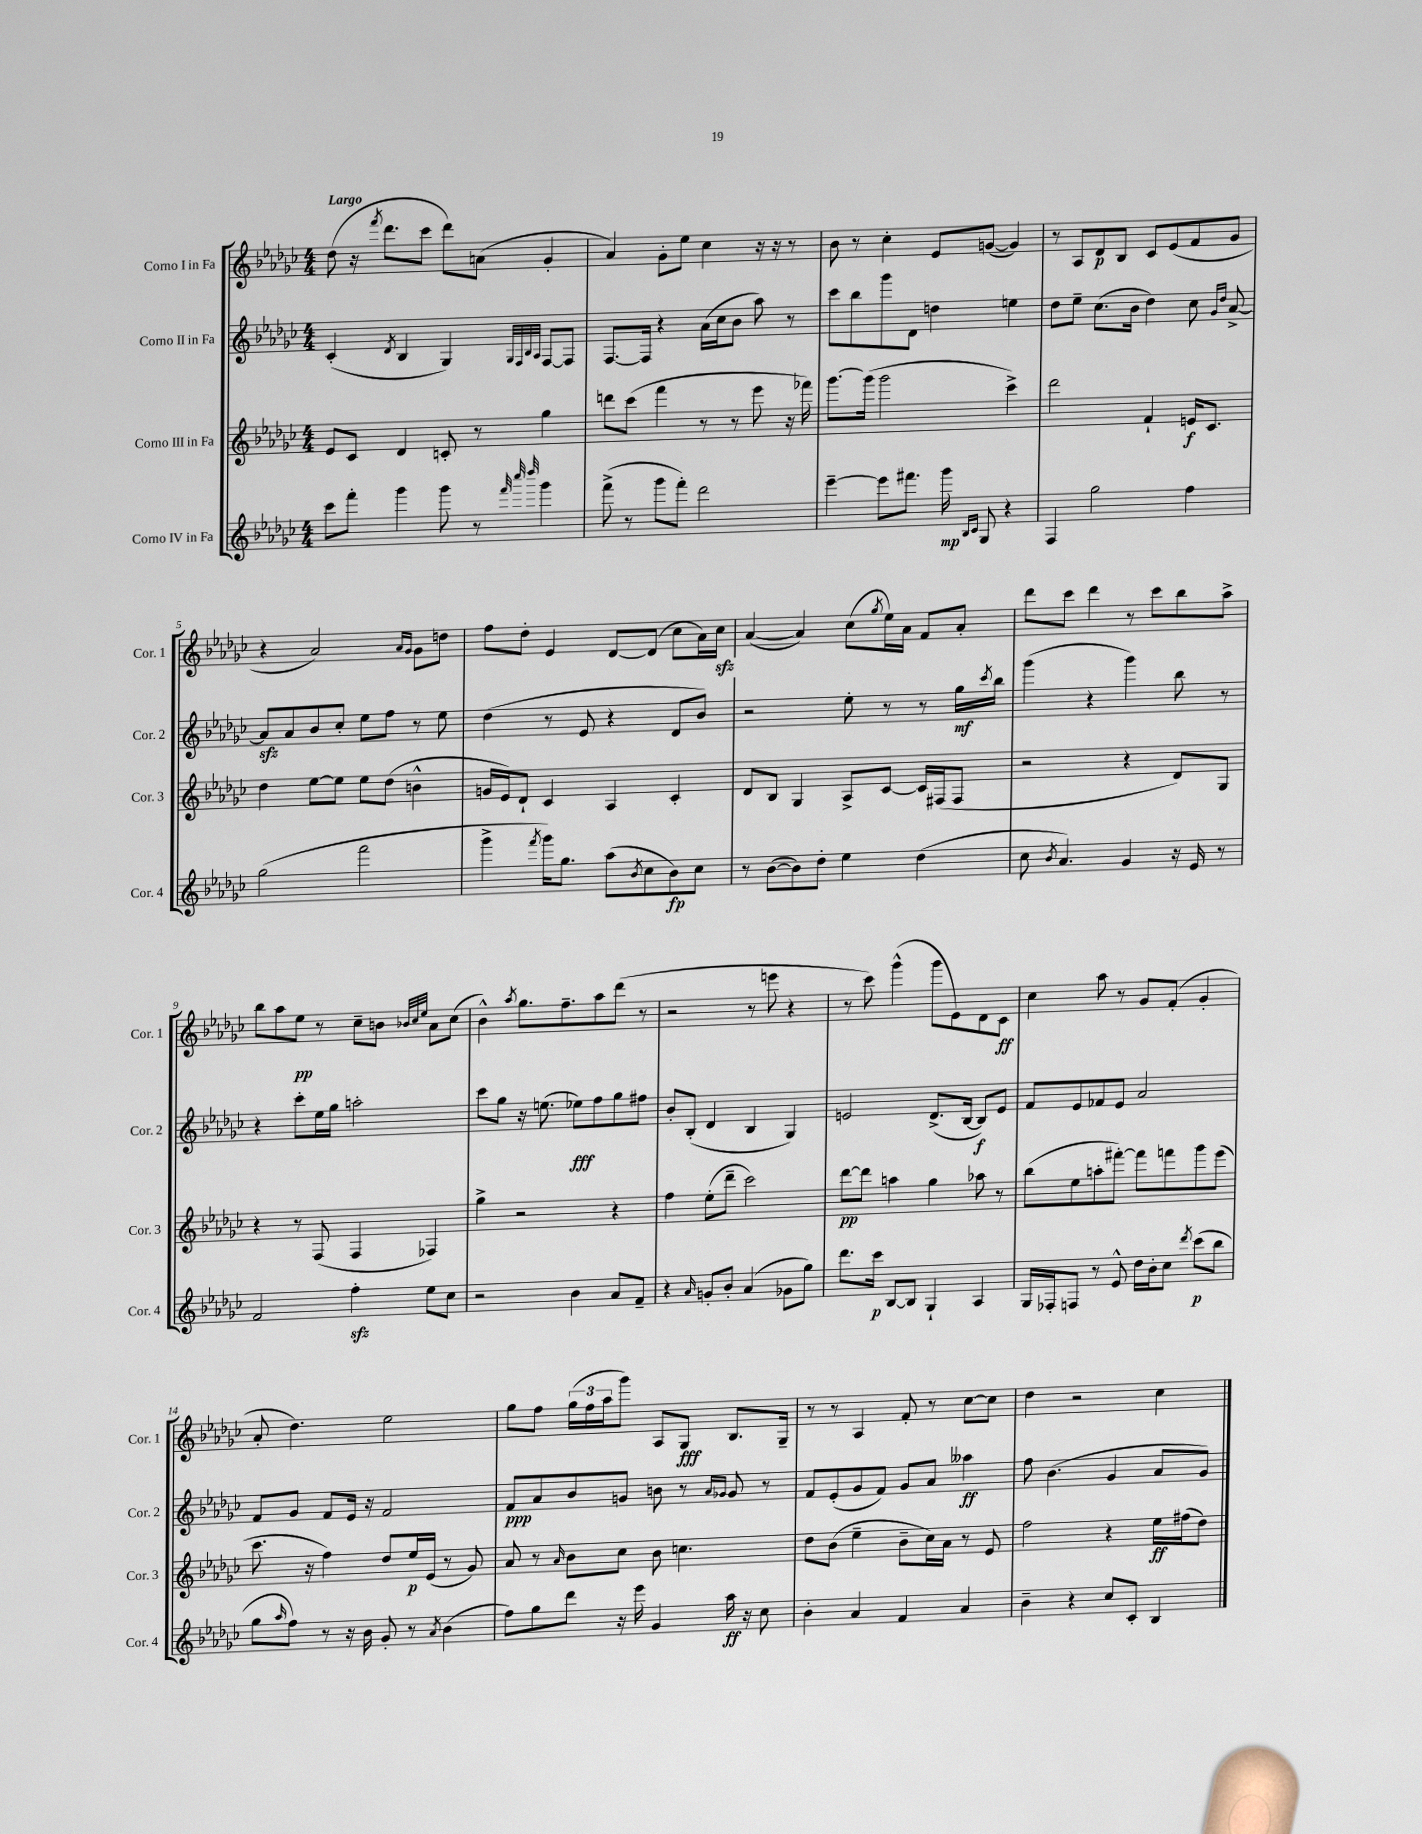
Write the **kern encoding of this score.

**kern	**kern	**kern	**kern
*staff4	*staff3	*staff2	*staff1
*clefG2	*clefG2	*clefG2	*clefG2
*k[b-e-a-d-g-c-]	*k[b-e-a-d-g-c-]	*k[b-e-a-d-g-c-]	*k[b-e-a-d-g-c-]
*M4/4	*M4/4	*M4/4	*M4/4
8ccc-	8e-	(4c-'	(8dd-
8fff'	8c-	.	16r
.	.	.	8qfff
.	.	.	8.ddd-
.	.	8qd-	.
4ggg-	4d-	4B-	.
.	.	.	8ccc-
8ggg-	8c'	4G-)	8ddd-)
8r	8r	.	(8a
.	.	32qqG-	.
32qqfff	.	32qqF	.
32qqcccc-	.	32qqB-	.
32qqdddd-	.	32qqA-	.
4ggg-	4gg-	[8F	4g-'
.	.	8F]	.
=	=	=	=
(8fff^	8ddd	[8.F	4a-)
8r	(8ccc-	.	.
.	.	16F]	.
8ggg-	4fff	4r	8g-'
8fff')	.	.	8ee-
2ddd-	8r	(16a-	4cc-
.	.	16cc-	.
.	8r	8b-	.
.	8eee-	8aa-)	16r
.	.	.	16r
.	16r	8r	8r
.	16fff-)	.	.
=	=	=	=
[4eee-~	[8.ggg-	8ccc-	8b-
.	.	8bb-	8r
.	(16ggg-]	.	.
8eee-]	2ggg-	8ggg-	4cc-'
8.fff#	.	8d-	.
.	.	4dd	8e-
16ggg-	.	.	.
16qqB-	.	.	.
16qqc-	.	.	.
8G-	.	.	([8g
4r	4ccc-^)	4ee	4g])
=	=	=	=
4F	2ddd-	8dd-	8r
.	.	8ee-~	8A-
2gg-	.	(8.cc-	8d-
.	.	.	8B-
.	.	16b-	.
.	4f`	4dd-)	8c-
.	.	.	(8e-
4ff	16e	8cc-	8f
.	8.c-	.	.
.	.	16qqg-	.
.	.	16qqdd-	.
.	.	[8a-^	8g-
=	=	=	=
(2gg-	4dd-	8a-]	4r
.	.	8a-	.
.	[8ee-	8b-	2a-)
.	8ee-]	8cc-'	.
2fff	8ee-	8ee-	.
.	(8dd-	8ff	.
.	.	.	16qqa-
.	.	.	16qqg-
.	4b^^	8r	8g-
.	.	8ee-	8dd
=	=	=	=
4ggg-^	16g	(4dd-	8ff
.	16e-)	.	.
.	8d-`	.	8dd-'
8qfff	.	.	.
16ggg-)	4c-	8r	4e-
8.gg-	.	.	.
.	.	8e-	.
(8aa-	4A-	4r	[8d-
8qb-	.	.	.
8cc-	.	.	(8d-]
8b-)	4c-'	8d-	8cc-
8cc-	.	8b-)	16a-)
.	.	.	16cc-
=	=	=	=
8r	8d-	2r	([4a-
([8b-	8B-	.	.
8b-])	4G-	.	4a-])
8dd-'	.	.	.
4ee-	8A-^	8ee-'	(8cc-
.	.	.	8qgg-
.	[8c-	8r	16ee-)
.	.	.	16a-
(4dd-	16c-]	8r	8f
.	(16F#	.	.
.	8F#	16gg-	8a-'
.	.	8qccc-	.
.	.	16bb-	.
=	=	=	=
8cc-	2r	(4ggg-	8ddd-
8qb-	.	.	.
4.a-)	.	.	8ccc-
.	.	4r	4ddd-
4g-	4r	4ggg-)	8r
.	.	.	8ccc-
16r	8d-)	8bb-	8bb-
16e-	.	.	.
8r	8G-	8r	8aa-^
=	=	=	=
2f	4r	4r	8bb-
.	.	.	8aa-
.	8r	8ccc-'	8ee-
.	(8F	16ee-	8r
.	.	16gg-	.
4ff'	4F	2aa'	8cc-~
.	.	.	8b
.	.	.	32qqb-
.	.	.	32qqcc-
.	.	.	32qqee-
8ee-	4F-)	.	8a-
8cc-	.	.	(8cc-
=	=	=	=
2r	4gg-^	8ccc-	4b-^^)
.	.	8gg-	.
.	.	.	8qaa-
.	2r	16r	8.gg-
.	.	(8.ee	.
.	.	.	8.ff~
4b-	.	8ee-)	.
.	.	8ff	8aa-
8a-	4r	8gg-	(8ddd-
8f~	.	8ff#	8r
=	=	=	=
4r	4ff	8b-'	2r
.	.	(8B-'	.
16qqa-	.	.	.
8g'	(8ee-'	4d-	.
8b-'	8ddd-~	.	.
(4a-	2ccc-)	4B-	8r
.	.	.	8eee
8g-	.	4G-)	4r
8gg-)	.	.	.
=	=	=	=
8.ddd-	[8ddd-	2e	8r
.	8ddd-]	.	8ccc-)
16ccc-	.	.	.
[8B-	4aa	.	(4ggg-^^
8B-]	.	.	.
4G-`	4gg-	(8.d-^	8ggg-
.	.	.	8e-)
.	.	[16B-	.
4A-	8aa-	8B-])	8d-
.	8r	8e	8c-
=	=	=	=
16G-	(8bb-	8f	4cc-
16F-'	.	.	.
8F	8ee-	8e-	.
8r	8aa'	8f-	8aa-
8e-^^	[8fff#')	8e-	8r
16dd-	8fff#]	2a-	8g-
16b-'	.	.	.
8cc-	8fff	.	(8f'
8qddd-	.	.	.
(8ccc-	8ggg-	.	4g-'
8bb-	(8eee-	.	.
=	=	=	=
8gg-	8.ccc-	8f	8a-'
16qqaa-	.	.	.
8ff)	.	8g-	4.dd-)
.	16r	.	.
8r	4ff)	8f	.
16r	.	16e-	.
16b-	.	16r	.
8g-'	8dd-	2f	2ee-
8r	16ee-	.	.
.	(16e-	.	.
8qa-	.	.	.
(4b-	8r	.	.
.	8g-)	.	.
=	=	=	=
8ff)	8a-	8f	8gg-
8gg-	8r	8a-	8ff
.	16qqa-	.	.
8ddd-	8b-	8b-	(24gg-
.	.	.	24ff
.	.	.	24aa-
16r	8cc-	8g	8ggg-)
16eee-	.	.	.
4g-	8b-	8b	8A-
.	4.cc	8r	8G-
.	.	16qqa-	.
.	.	16qqg-	.
16aa-	.	8g-	8.B-
16r	.	.	.
8cc-	.	8r	.
.	.	.	16G-~
=	=	=	=
4b-'	8dd-	8f	8r
.	(8b-	(8e-'	8r
4a-	4ee-~	8g-	4A-
.	.	8f)	.
4f	8b-~	8g-	8f'
.	16cc-)	8a-	8r
.	16a-	.	.
4a-	8r	4aa--	[8cc-
.	8e-	.	8cc-]
=	=	=	=
4b-~	2ff	8ff	4dd-
.	.	(4.b-	.
4r	.	.	2r
8cc-	4r	4g-	.
8c-'	.	.	.
4B-	16ee-	8a-	4cc-
.	(16ff#	.	.
.	8dd-)	8g-)	.
==	==	==	==
*-	*-	*-	*-
